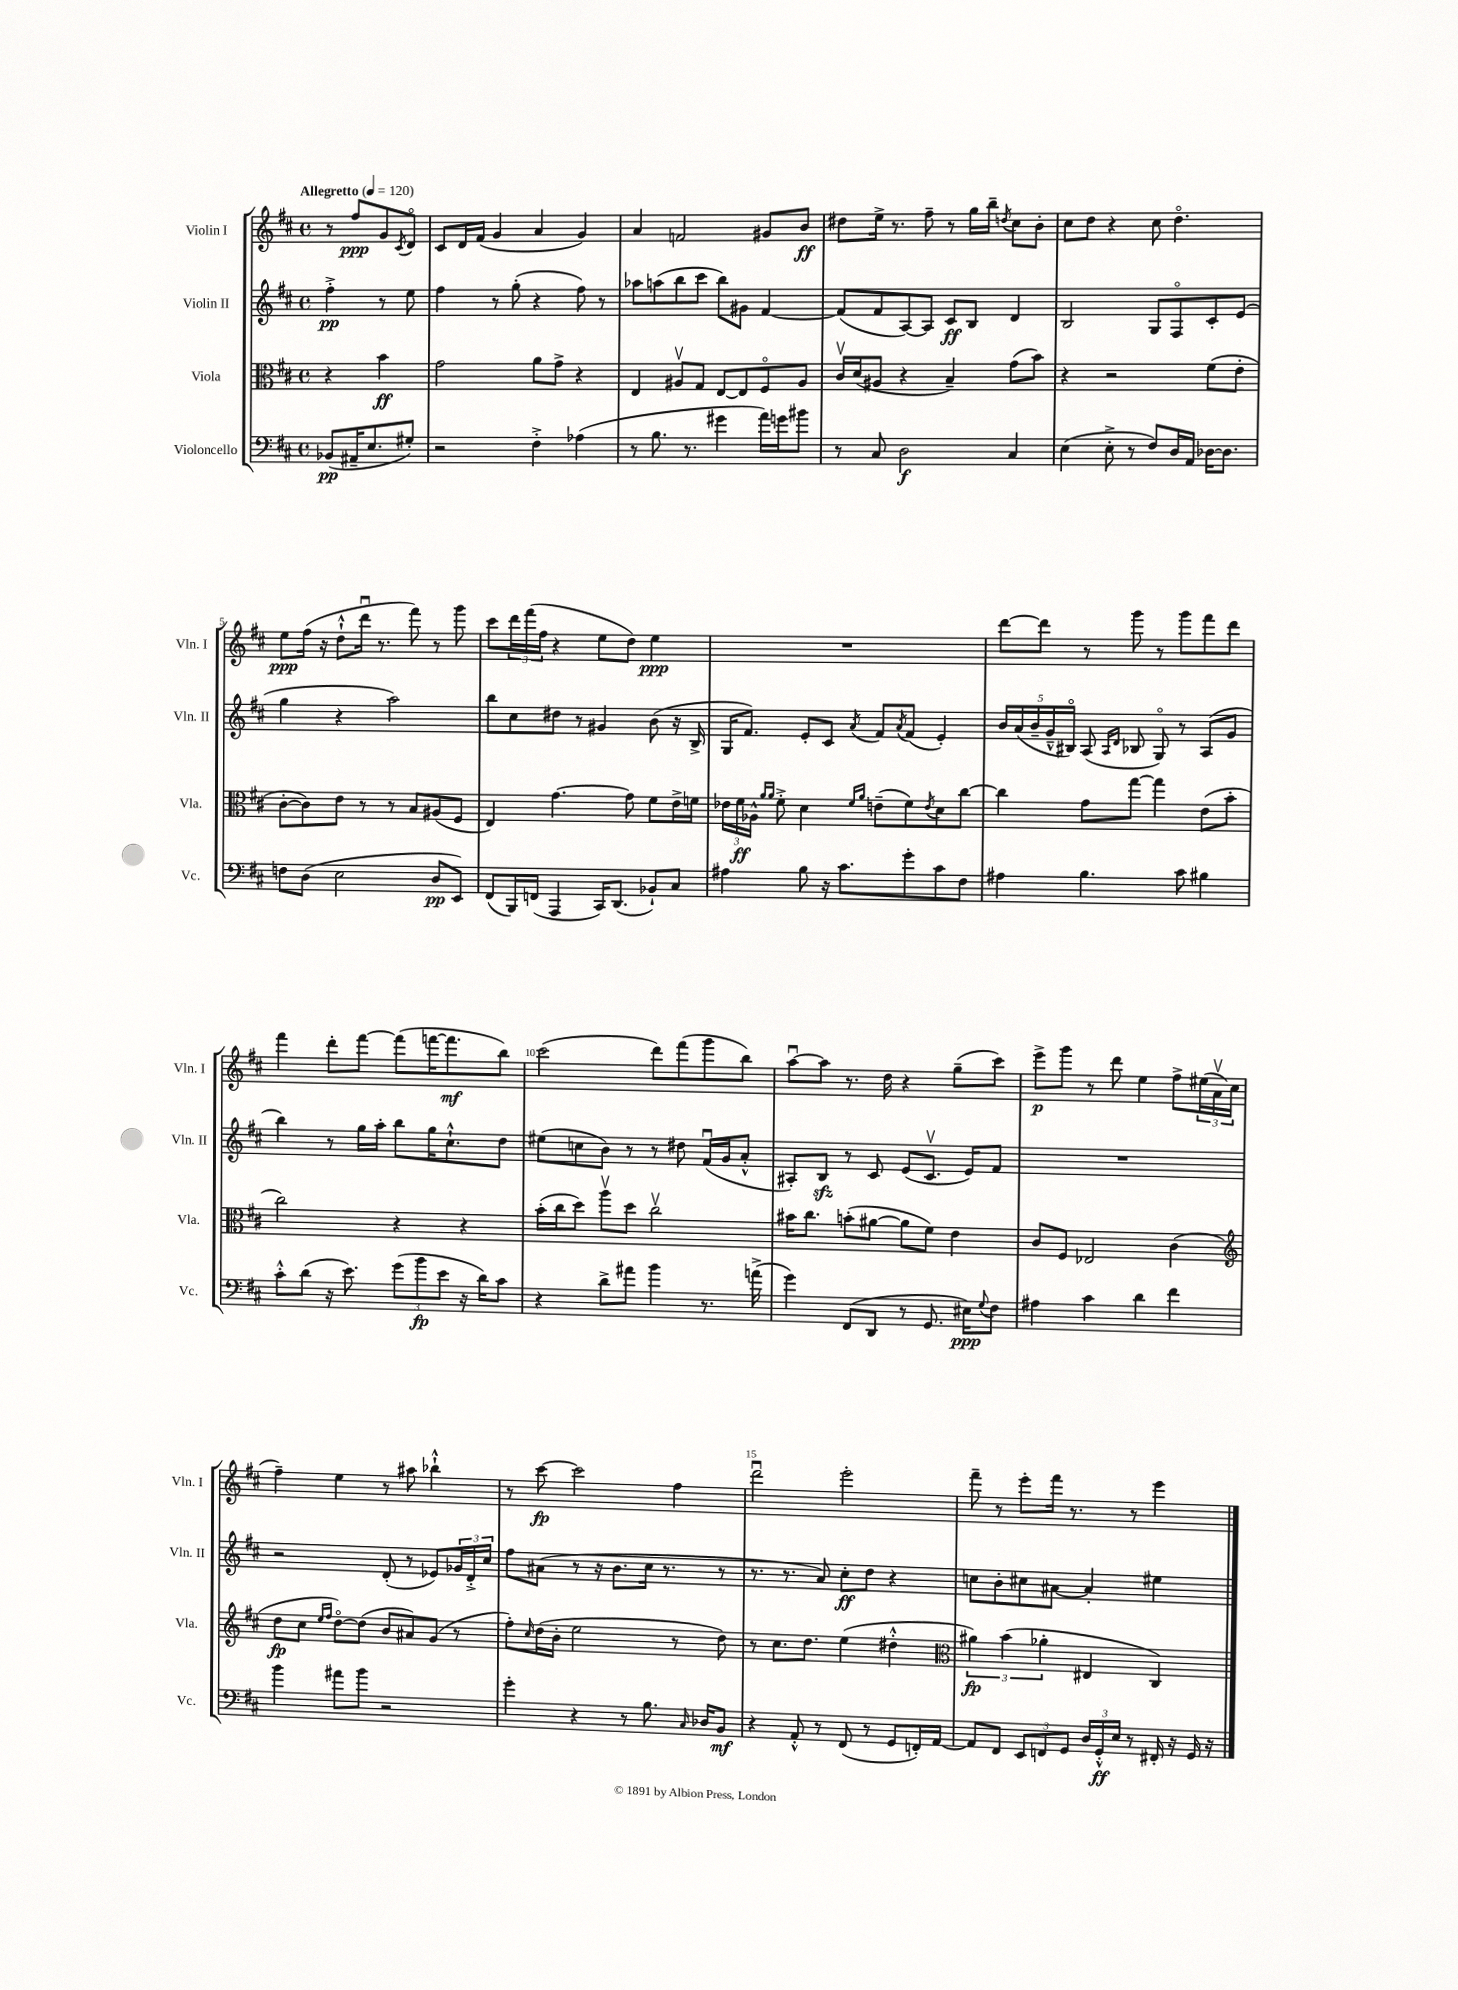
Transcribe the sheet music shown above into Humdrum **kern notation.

**kern	**dynam	**kern	**dynam	**kern	**dynam	**kern	**dynam
*part4	*part4	*part3	*part3	*part2	*part2	*part1	*part1
*staff4	*staff4	*staff3	*staff3	*staff2	*staff2	*staff1	*staff1
*I"Violoncello	*	*I"Viola	*	*I"Violin II	*	*I"Violin I	*
*I'Vc.	*	*I'Vla.	*	*I'Vln. II	*	*I'Vln. I	*
*clefF4	*	*clefC3	*	*clefG2	*	*clefG2	*
*k[f#c#]	*	*k[f#c#]	*	*k[f#c#]	*	*k[f#c#]	*
*M4/4	*	*M4/4	*	*M4/4	*	*M4/4	*
*met(c)	*	*met(c)	*	*met(c)	*	*met(c)	*
*MM120	*	*MM120	*	*MM120	*	*MM120	*
=	=	=	=	=	=	=	=
!	!	!	!	!	!	!LO:TX:a:B:t=Allegretto	!
(8BB-X/L	pp	4r	.	4ff#'^\	pp	8r	.
16AA#X~/K	.	.	.	.	.	8ff#/L	ppp
8.E/	.	.	.	.	.	.	.
.	.	4b\	ff	8r	.	8g/	.
.	.	.	.	.	.	8qc#/	.
8G#X'/J)	.	.	.	8ee\	.	8d/J	.
=1	=1	=1	=1	=1	=1	=1	=1
2r	.	2g\	.	4ff#\	.	8c#/L	.
.	.	.	.	.	.	16d/L	.
.	.	.	.	.	.	(16f#/JJ	.
.	.	.	.	8r	.	4g/	.
.	.	.	.	(8gg'\	.	.	.
4F#'^\	.	8a\L	.	4r	.	4a/	.
.	.	8g^\J	.	.	.	.	.
(4A-X\	.	4r	.	8ff#\)	.	4g/)	.
.	.	.	.	8r	.	.	.
=2	=2	=2	=2	=2	=2	=2	=2
8r	.	4E/	.	8aa-X\L	.	4a/	.
8.B\	.	.	.	(8aan\	.	.	.
.	.	8A#Xv/L	.	8bb\	.	2fn/	.
8.r	.	.	.	.	.	.	.
.	.	8G/J	.	8ccc#\J	.	.	.
4g#X\	.	[8E/L	.	8bb\L)	.	.	.
.	.	8E/]	.	8g#X\J	.	.	.
16a\LL)	.	8F#/	.	[4f#/	.	8g#X/L	.
16gn\J	.	.	.	.	.	.	.
8b#X\J	.	8A#/J	.	.	.	8b/J	ff
=3	=3	=3	=3	=3	=3	=3	=3
8r	.	16c#v/LL	.	(8f#/L]	.	8dd#X\L	.
.	.	(16d/J	.	.	.	.	.
8C#/	.	8A#X/J	.	8f#/	.	16ee^\Jk	.
.	.	.	.	.	.	8.r	.
2D\	f	4r	.	[8A/)	.	.	.
.	.	.	.	8A/J]	.	8ff#~\	.
.	.	4B~/)	.	8c#/L	ff	8r	.
.	.	.	.	8B/J	.	16gg\LL	.
.	.	.	.	.	.	16bb~\JJ	.
.	.	.	.	.	.	8qddn/	.
4C#/	.	(8g\L	.	4d/	.	8cc#\L	.
.	.	8b\J)	.	.	.	8b'\J	.
=4	=4	=4	=4	=4	=4	=4	=4
(4E\	.	4r	.	2B/	.	8cc#\L	.
.	.	.	.	.	.	8dd\J	.
8E'^\	.	2r	.	.	.	4r	.
8r	.	.	.	.	.	.	.
8F#/L)	.	.	.	8G/L	.	8cc#\	.
16D/L	.	.	.	8F#/	.	4.dd\	.
16AA/JJ	.	.	.	.	.	.	.
[16D-X\KL	.	(8f#\L	.	8c#'/	.	.	.
8.D-\J]	.	.	.	.	.	.	.
.	.	8e'\J	.	(8e/J	.	.	.
!!LO:LB:g=z
=5	=5	=5	=5	=5	=5	=5	=5
8Fn\L	.	[8c#'\L	.	4gg\	.	8ee\L	ppp
(8D\J	.	8c#\])	.	.	.	(16ff#\Jk	.
.	.	.	.	.	.	16r	.
2E\	.	8e\J	.	4r	.	8dd`^^\L	.
.	.	8r	.	.	.	16dddu\Jk	.
.	.	.	.	.	.	8.r	.
.	.	8r	.	2aa\)	.	.	.
.	.	8B/L	.	.	.	8fff#\)	.
8D/L	pp	(8A#X/	.	.	.	8r	.
8EE/J)	.	8F#/J	.	.	.	8ggg\	.
=6	=6	=6	=6	=6	=6	=6	=6
(8FF#/L	.	4E/)	.	8bb\L	.	8ccc#\L	.
16BBB/L)	.	.	.	8cc#\	.	24ddd\L	.
.	.	.	.	.	.	(24fff#\	.
(16FFn/JJ	.	.	.	.	.	.	.
.	.	.	.	.	.	24ff#\JJ	.
4AAA/	.	[4.g\	.	8dd#X\J	.	4r	.
.	.	.	.	8r	.	.	.
16CC#/KL)	.	.	.	4g#X/	.	8ee\L	.
(8.DD/J	.	.	.	.	.	.	.
.	.	8g\]	.	.	.	8dd\J)	.
8BB-X`/L)	.	8f#\L	.	(8b\	.	4ee\	ppp
8C#/J	.	16e^\L	.	16r	.	.	.
.	.	16fn\JJ	.	16B^/	.	.	.
=7	=7	=7	=7	=7	=7	=7	=7
4A#X\	.	24e-X\LL	.	16G/KL	.	1r	.
.	.	24f#\	ff	.	.	.	.
.	.	.	.	8.f#/J)	.	.	.
.	.	24A-X^^\JJ	.	.	.	.	.
.	.	16qqa/LL	.	.	.	.	.
.	.	16qqa/JJ	.	.	.	.	.
.	.	8f#'^\	.	.	.	.	.
8B\	.	4d\	.	8e'/L	.	.	.
16r	.	.	.	8c#/J	.	.	.
8.c#\L	.	.	.	.	.	.	.
.	.	16qqf#/LL	.	.	.	.	.
.	.	16qqa/JJ	.	8qa/	.	.	.
.	.	(8en~\L	.	8f#/L	.	.	.
.	.	.	.	8qa/	.	.	.
8g'\	.	8f#\)	.	(8f#/J	.	.	.
.	.	8qe/	.	.	.	.	.
8c#\	.	8d\	.	4e'/)	.	.	.
8F#\J	.	[8cc#\J	.	.	.	.	.
=8	=8	=8	=8	=8	=8	=8	=8
4A#X\	.	4cc#\]	.	20b/LL	.	[8ddd\L	.
.	.	.	.	(20a/	.	.	.
.	.	.	.	20b~/	.	.	.
.	.	.	.	.	.	8ddd\J]	.
.	.	.	.	20g~^^/	.	.	.
.	.	.	.	20B#X/JJ)	.	.	.
4.B\	.	8g\L	.	(8A/	.	8r	.
.	.	.	.	16qqA/LL	.	.	.
.	.	.	.	16qqd/JJ	.	.	.
.	.	[8gg\J	.	8B-X/	.	8ggg\	.
.	.	4gg\]	.	8G/)	.	8r	.
8c#\	.	.	.	8r	.	8ggg\L	.
4B#X\	.	(8e\L	.	(8A/L	.	8fff#\	.
.	.	8b'\J	.	8g/J	.	8ddd\J	.
!!LO:LB:g=z
=9	=9	=9	=9	=9	=9	=9	=9
8c#'^^\L	.	2cc#\)	.	4bb\)	.	4fff#\	.
(8d\J	.	.	.	.	.	.	.
16r	.	.	.	8r	.	8ddd'\L	.
8.e\)	.	.	.	.	.	.	.
.	.	.	.	16gg\LL	.	[8fff#\J	.
.	.	.	.	16aa'\JJ	.	.	.
(12g\L	.	4r	.	8bb\L	.	(8fff#\L]	.
12b\	fp	.	.	.	.	.	.
.	.	.	.	16gg\K	.	[16fffn\K	.
12e\J	.	.	.	.	.	.	.
.	.	.	.	8.cc#`^^\	.	8.fff\]	mf
16r	.	4r	.	.	.	.	.
16d\KL)	.	.	.	.	.	.	.
8c#\J	.	.	.	8dd\J	.	8bb\J)	.
=10	=10	=10	=10	=10	=10	=10	=10
4r	.	(16b'\LL	.	(8ee#X\L	.	(2ccc#\	.
.	.	16cc#\J	.	.	.	.	.
.	.	8dd\J)	.	8ccn\	.	.	.
8d^\L	.	8aav\L	.	8b\J)	.	.	.
8a#X\J	.	8dd\J	.	8r	.	.	.
4b\	.	2cc#v\	.	8r	.	8ddd\L)	.
.	.	.	.	8dd#X\	.	(8fff#\	.
8.r	.	.	.	(16f#u/LL	.	8ggg\	.
.	.	.	.	16g/J	.	.	.
.	.	.	.	8a'^^/J	.	8bb\J)	.
(16an^\	.	.	.	.	.	.	.
=11	=11	=11	=11	=11	=11	=11	=11
4g\)	.	16b#X\KL	.	8A#X'/L)	.	[8aau\L	.
.	.	8.cc#\J	.	.	.	.	.
.	.	.	.	8Bzz/J	.	8aa\J]	.
(8FF#/L	.	(8bn'\L	.	8r	.	8.r	.
8DD/J	.	[8a#X\J	.	8c#/	.	.	.
.	.	.	.	.	.	16dd\	.
8r	.	8a#\L]	.	(8e/L	.	4r	.
8.GG/	.	8f#\J)	.	8.c#v/J	.	.	.
.	.	4e\	.	.	.	(8gg~\L	.
16E#X\KL)	ppp	.	.	16e/KL)	.	.	.
8qqG/	.	.	.	.	.	.	.
8F#\J	.	.	.	8f#/J	.	8ccc#\J)	.
=12	=12	=12	=12	=12	=12	=12	=12
4A#X\	.	8c#/L	.	1r	.	8eee^\L	p
.	.	8F#/J	.	.	.	8ggg\J	.
4c#\	.	2E-X/	.	.	.	8r	.
.	.	.	.	.	.	8ddd\	.
4d\	.	.	.	.	.	4ee\	.
4f#\	.	(4c#\	.	.	.	8ff#^\L	.
.	.	.	.	.	.	(24ee#X\L	.
.	.	.	.	.	.	24av\	.
.	.	.	.	.	.	24cc#\JJ	.
!!LO:LB:g=z
=13	=13	=13	=13	=13	=13	=13	=13
*	*	*clefG2	*	*	*	*	*
4b\	.	8dd\L	fp	2r	.	4ff#~\)	.
.	.	8cc#\J	.	.	.	.	.
.	.	16qqee/LL	.	.	.	.	.
.	.	16qqff#/JJ	.	.	.	.	.
8a#X\L	.	[8dd\L)	.	.	.	4ee\	.
8b\J	.	(8dd\J]	.	.	.	.	.
2r	.	8b/L	.	(8d'/	.	8r	.
.	.	8a#X/)	.	8r	.	8aa#X\	.
.	.	(8g/J	.	8e-X/L)	.	4bb-X`^^\	.
.	.	8r	.	24g-X/L	.	.	.
.	.	.	.	24d'^/	.	.	.
.	.	.	.	24cc#/JJ	.	.	.
=14	=14	=14	=14	=14	=14	=14	=14
4g'\	.	8ff#'\L)	.	8ff#\L	.	8r	.
.	.	16qqcc#/	.	.	.	.	.
.	.	(16dd\L	.	(8a#X\J	.	[8ccc#\	fp
.	.	16b'\JJ	.	.	.	.	.
4r	.	2ee\	.	8r	.	2ccc#\]	.
.	.	.	.	16r	.	.	.
.	.	.	.	8.b\L	.	.	.
8r	.	.	.	.	.	.	.
8.B\	.	.	.	16cc#\Jk	.	.	.
.	.	.	.	8.r	.	.	.
.	.	8r	.	.	.	4ff#\	.
16qqC#/	.	.	.	.	.	.	.
16D-X/KL	.	.	.	.	.	.	.
8BB/J	mf	8dd\)	.	8r	.	.	.
=15	=15	=15	=15	=15	=15	=15	=15
4r	.	8r	.	8.r	.	2dddu\	.
.	.	8.cc#\L	.	.	.	.	.
.	.	.	.	8.r	.	.	.
8AA'^^/	.	.	.	.	.	.	.
.	.	8.dd\J	.	.	.	.	.
8r	.	.	.	8a/)	.	.	.
(8FF#/	.	(4ee\	.	8cc#'\L	ff	2eee'\	.
8r	.	.	.	8dd\J	.	.	.
8GG/L	.	4dd#X'^^\	.	4r	.	.	.
16FFn'/L)	.	.	.	.	.	.	.
[16AA/JJ	.	.	.	.	.	.	.
=16	=16	=16	=16	=16	=16	=16	=16
*	*	*clefC3	*	*	*	*	*
8AA/L]	.	6a#X\)	fp	8ccn\L	.	8fff#~\	.
8FF#/J	.	.	.	8b'\	.	8r	.
.	.	(6b\	.	.	.	.	.
12EE/L	.	.	.	8cc#X\	.	8eee'\L	.
12FFn/	.	6a-X'\	.	.	.	.	.
.	.	.	.	[8a#X\J	.	16fff#\Jk	.
12GG/J	.	.	.	.	.	.	.
.	.	.	.	.	.	8.r	.
24D/LL	.	4E#X/	.	4a#'/]	.	.	.
24GG'^^/	ff	.	.	.	.	.	.
24E/JJ	.	.	.	.	.	.	.
8r	.	.	.	.	.	8r	.
16FF#X'/	.	4C#/)	.	4ee#X\	.	4eee\	.
16r	.	.	.	.	.	.	.
16GG/	.	.	.	.	.	.	.
16r	.	.	.	.	.	.	.
==	==	==	==	==	==	==	==
*-	*-	*-	*-	*-	*-	*-	*-
